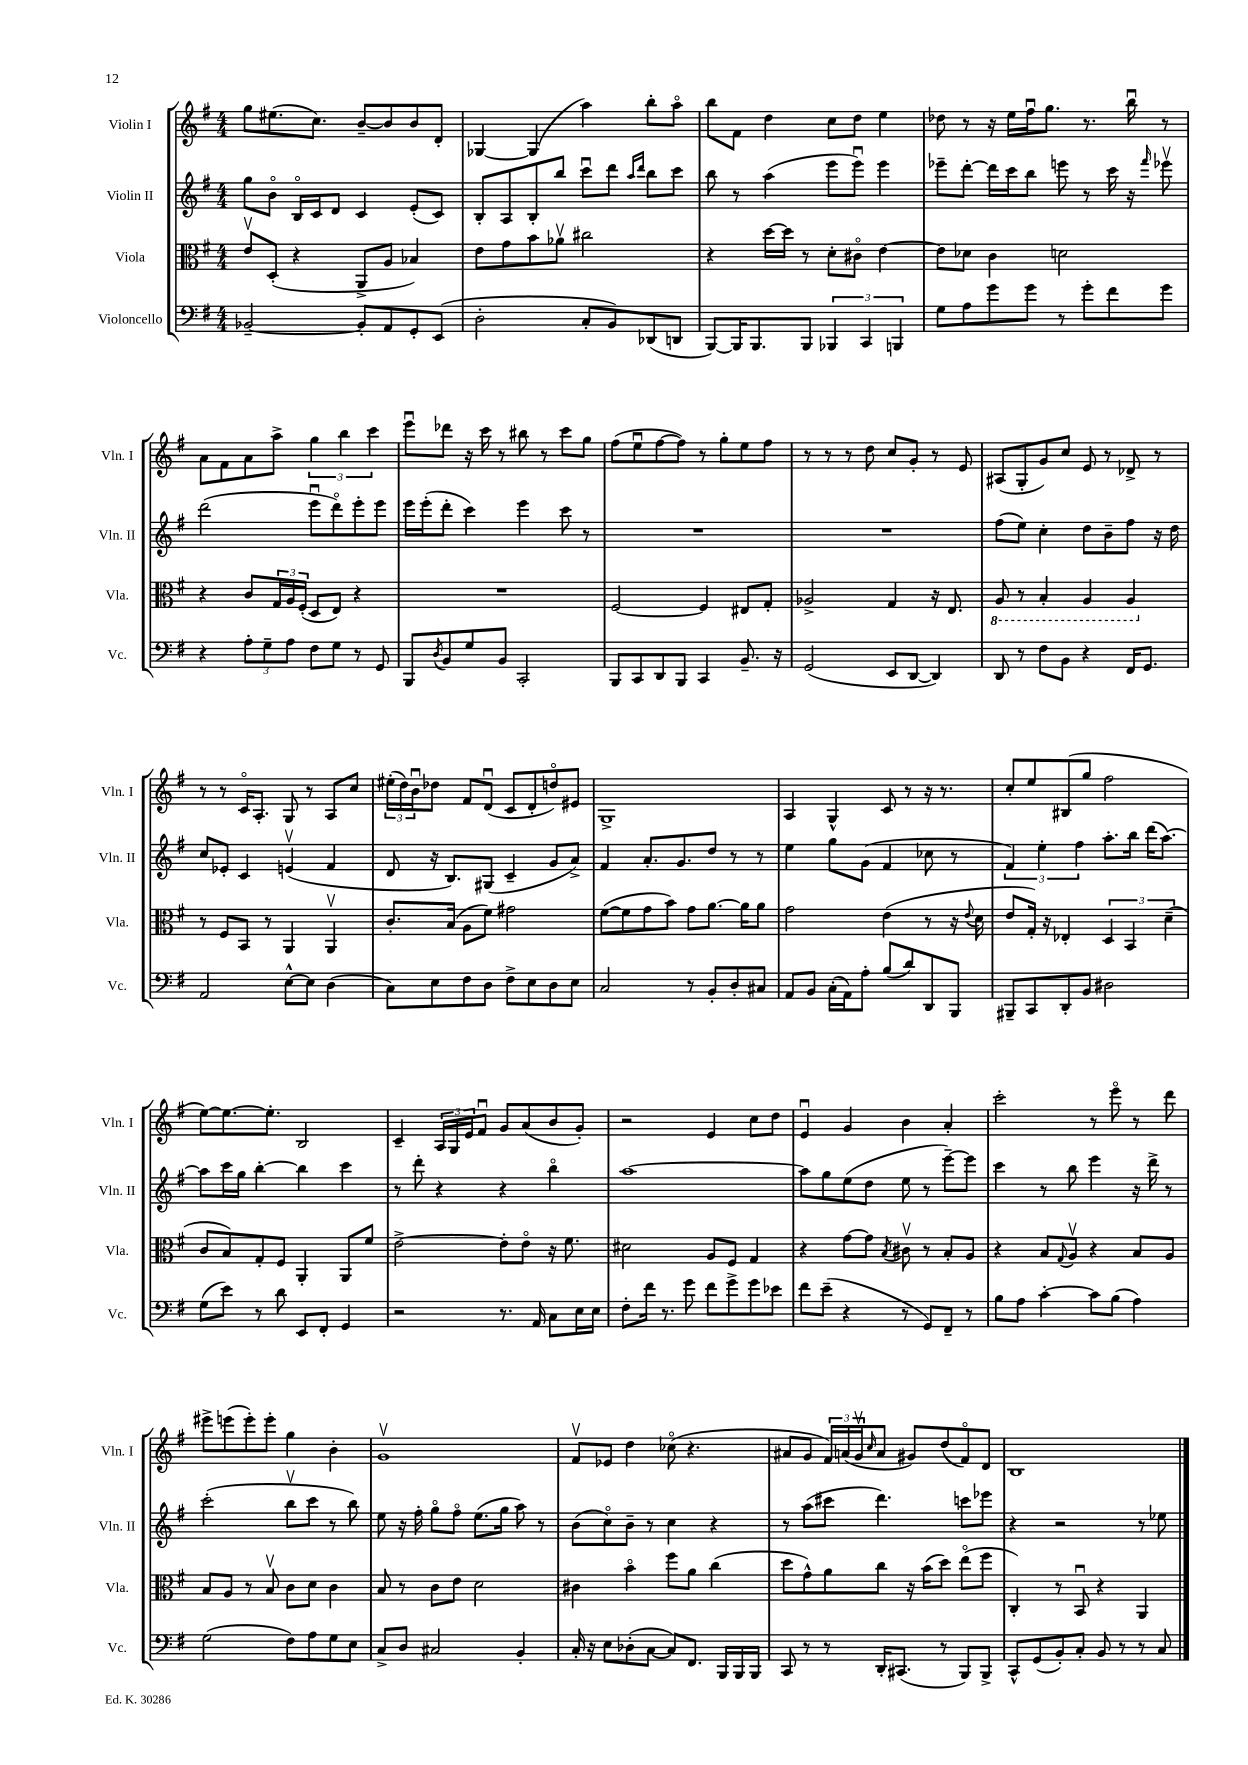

**kern	**kern	**kern	**kern
*staff4	*staff3	*staff2	*staff1
*clefF4	*clefC3	*clefG2	*clefG2
*k[f#]	*k[f#]	*k[f#]	*k[f#]
*M4/4	*M4/4	*M4/4	*M4/4
[2BB-~	8ev	8gg	8gg
.	(8D'	8bo	(8.ee#
.	4r	16Bo	.
.	.	16c	8.cc)
.	.	8d	.
8BB-']	8AA^	4c	[8b~
8AA	8A	.	8b]
8GG'	4B-)	(8e'	8b
(8EE	.	8c)	8d'
=	=	=	=
2D'	8e	8B'	[4G-
.	8g	8A	.
.	8b	8B'	(4G-]
.	8a-v	8bb	.
8C'	2cc#	8cccu	4aa)
8BB)	.	8ddd	.
.	.	16qqaa	.
.	.	16qqddd	.
(8DD-	.	8bb	8bb'
8DD	.	8ccc	8aao
=	=	=	=
[8BBB)	4r	8bb	8bb
16BBB]	.	8r	8f#
8.BBB	.	.	.
.	[16dd	(4aa	4dd
.	16dd]	.	.
8BBB	8r	.	.
6BBB-	8d'	8eee	8cc
.	8c#o	8eeeu)	8dd
6CC	.	.	.
.	[4e	4eee	4ee
6BBB	.	.	.
=	=	=	=
8G	8e]	8eee-~	8dd-
8A	8d-	[8ddd'	8r
8g	4c	16ddd]	16r
.	.	16ccc	16ee
8g	.	8bb	16ff#u
.	.	.	8.gg
8r	2d	8eee	.
8g'	.	8r	8.r
8f#	.	16ccc	.
.	.	16r	16bbu
.	.	16qqfff#	.
8g	.	8eee-v	8r
=	=	=	=
4r	4r	(2ddd	8a
.	.	.	8f#
12A'	8c	.	8a
12G~	.	.	.
.	24G	.	8aa^
12A	24A	.	.
.	(24F#'	.	.
8F#	8D	8eeeu	6gg
8G	8E)	8dddo)	.
.	.	.	6bb
8r	4r	8eee'	.
.	.	.	6ccc
8GG	.	8eee	.
=	=	=	=
8BBB	1r	16eee	8eeeu
.	.	(16eee'	.
8qD	.	.	.
8BB	.	8ddd'	8ddd-
8G	.	4ccc)	16r
.	.	.	16ccc
8BB	.	.	8r
2CC'	.	4eee	8bb#
.	.	.	8r
.	.	8ccc	8ccc
.	.	8r	8gg
=	=	=	=
8BBB	[2F#	1r	(8ff#
8CC	.	.	8eeu
8DD	.	.	[8ff#
8BBB	.	.	8ff#])
4CC	4F#]	.	8r
.	.	.	8gg'
8.BB~	8E#	.	8ee
.	8G'	.	8ff#
16r	.	.	.
=	=	=	=
(2GG	2A-^	1r	8r
.	.	.	8r
.	.	.	8r
.	.	.	8dd
8EE	4G	.	8cc
[8DD	.	.	8g'
4DD])	16r	.	8r
.	8.E	.	.
.	.	.	8e
=	=	=	=
8DD	8AA	(8ff#	(8A#
8r	8r	8ee)	8G'
8F#	4BB'	4cc'	8g)
8BB	.	.	8cc
4r	4AA	8dd	8e
.	.	8b~	8r
16FF#	4AA	8ff#	8d-^
8.GG	.	.	.
.	.	16r	8r
.	.	16dd	.
=	=	=	=
2AA	8r	8cc	8r
.	8F#	8e-'	8r
.	8BB	4c	16co
.	.	.	8.A'
.	8r	.	.
[8E^^	4AA	(4ev	8G
8E]	.	.	8r
(4D	4AAv	4f#	8A
.	.	.	8cc
=	=	=	=
8C)	8.c'	8d	(24ee#'
.	.	.	24dd)
.	.	.	24bu
8E	.	16r	8dd-
.	(16B	8.B)	.
8F#	8A	.	8f#
8D	8f#)	(8G#	(8du
8F#^	2g#	4c~	8c
8E	.	.	8d'
8D	.	8g	8ddo)
8E	.	8a^)	8e#
=	=	=	=
2C	([8f#	4f#	1G^
.	8f#]	.	.
.	8g	8.a'	.
.	8b)	.	.
.	.	8.g	.
8r	8g	.	.
8BB'	[8.a	8dd	.
8D'	.	8r	.
.	16a]	.	.
8C#	8a	8r	.
=	=	=	=
8AA	2g	4ee	4A
8BB	.	.	.
(16C'	.	8gg	4G^^
16AA)	.	.	.
8A'	.	(8g	.
(8B	(4e	4f#	8c
8d)	.	.	8r
8DD	8r	8cc-	16r
.	.	.	8.r
8BBB	16r	8r	.
.	8qqe	.	.
.	16d	.	.
=	=	=	=
8BBB#~	8e	6f#)	8cc'
8CC	16G')	.	8ee
.	.	6ee'	.
.	16r	.	.
8DD'	4E-'	.	(8B#
.	.	6ff#	.
8BB	.	.	8gg
2D#	6D	8.aa'	2ff#
.	6BB	.	.
.	.	16bb	.
.	.	(16ddd	.
.	.	[8.aa)	.
.	(6d~	.	.
=	=	=	=
(8G	8c	8aa]	[8ee)
8e)	8B)	16ccc	8.ee_
.	.	16gg	.
8r	8G'	[4bb'	.
.	.	.	8.ee']
8d	8F#	.	.
8EE	4AA'	4bb]	2B
8FF#'	.	.	.
4GG	8AA	4ccc	.
.	8f#	.	.
=	=	=	=
2r	[2e^	8r	4c~
.	.	8ddd'	.
.	.	4r	24A
.	.	.	24G
.	.	.	24e
.	.	.	8f#u
8.r	8e']	4r	8g
.	8eo	.	(8a
16AA	.	.	.
8C	16r	4bbo	8b
.	8.f#	.	.
16E	.	.	8g')
16E	.	.	.
=	=	=	=
8F#'	2d#	[1aa	2r
16f#	.	.	.
8.r	.	.	.
8g	.	.	.
8f#	8A	.	4e
8g^	8F#	.	.
8g	4G	.	8cc
8e-	.	.	8dd
=	=	=	=
8f#	4r	8aa]	4eu
(8e~	.	8gg	.
4r	[8g	(8ee	4g
.	8g]	8dd	.
.	8qB	.	.
8r	8c#v	8ee	4b
8GG)	8r	8r	.
8FF#~	8B'	[8eee~)	4a'
8r	8A	8eee]	.
=	=	=	=
8B	4r	4ccc	2ccc'
8A	.	.	.
[4c'	8B	8r	.
.	8qqG	.	.
.	8Av	8bb	.
8c]	4r	4eee	8r
(8B	.	.	8eeeo
4A)	8B	16r	8r
.	.	16ddd^	.
.	8A	8r	8ddd
=	=	=	=
(2G	8B	(2ccc'	8eee#^
.	8A	.	(8eee
.	8r	.	8eee')
.	8Bv	.	8eee'
8F#)	8c	8bbv	4gg
8A	8d	8ccc	.
8G	4c	8r	4b'
8E	.	8bb)	.
=	=	=	=
8C^	8B	8ee	1gv
8D	8r	16r	.
.	.	16ff#'	.
2C#	8c	8ggo	.
.	8e	8ff#o	.
.	2d	(8.ee	.
.	.	16gg	.
4BB'	.	8aa)	.
.	.	8r	.
=	=	=	=
16C'	4c#	(8b	8f#v
16r	.	.	.
8E	.	8cco)	8e-
(8D-'	4bo	8b~	4dd
[8C	.	8r	.
8C])	8ff#	4cc	(8cc-o
8.FF#	8a	.	4.r
.	(4cc	4r	.
16BBB	.	.	.
16BBB	.	.	.
16BBB	.	.	.
=	=	=	=
8CC	8dd	8r	8a#
8r	8g^^)	(8aa	8g
8r	8a	8ccc#	24f#)
.	.	.	(24a
.	.	.	24gv
.	.	.	16qqcc
16DD'	8cc	4.ddd)	8a
(8.CC#	.	.	.
.	16r	.	8g#)
.	(16b	.	.
8r	8dd)	.	(8dd
8BBB)	(8eeo	8ccc	8f#o)
8BBB^	8ff#	8eee-	8d
=	=	=	=
8CC^^	4C')	4r	1B
(8GG	.	.	.
8BB')	8r	2r	.
8C'	8BBu	.	.
8BB	4r	.	.
8r	.	.	.
8r	4AA	8r	.
8C	.	8ee-	.
==	==	==	==
*-	*-	*-	*-
